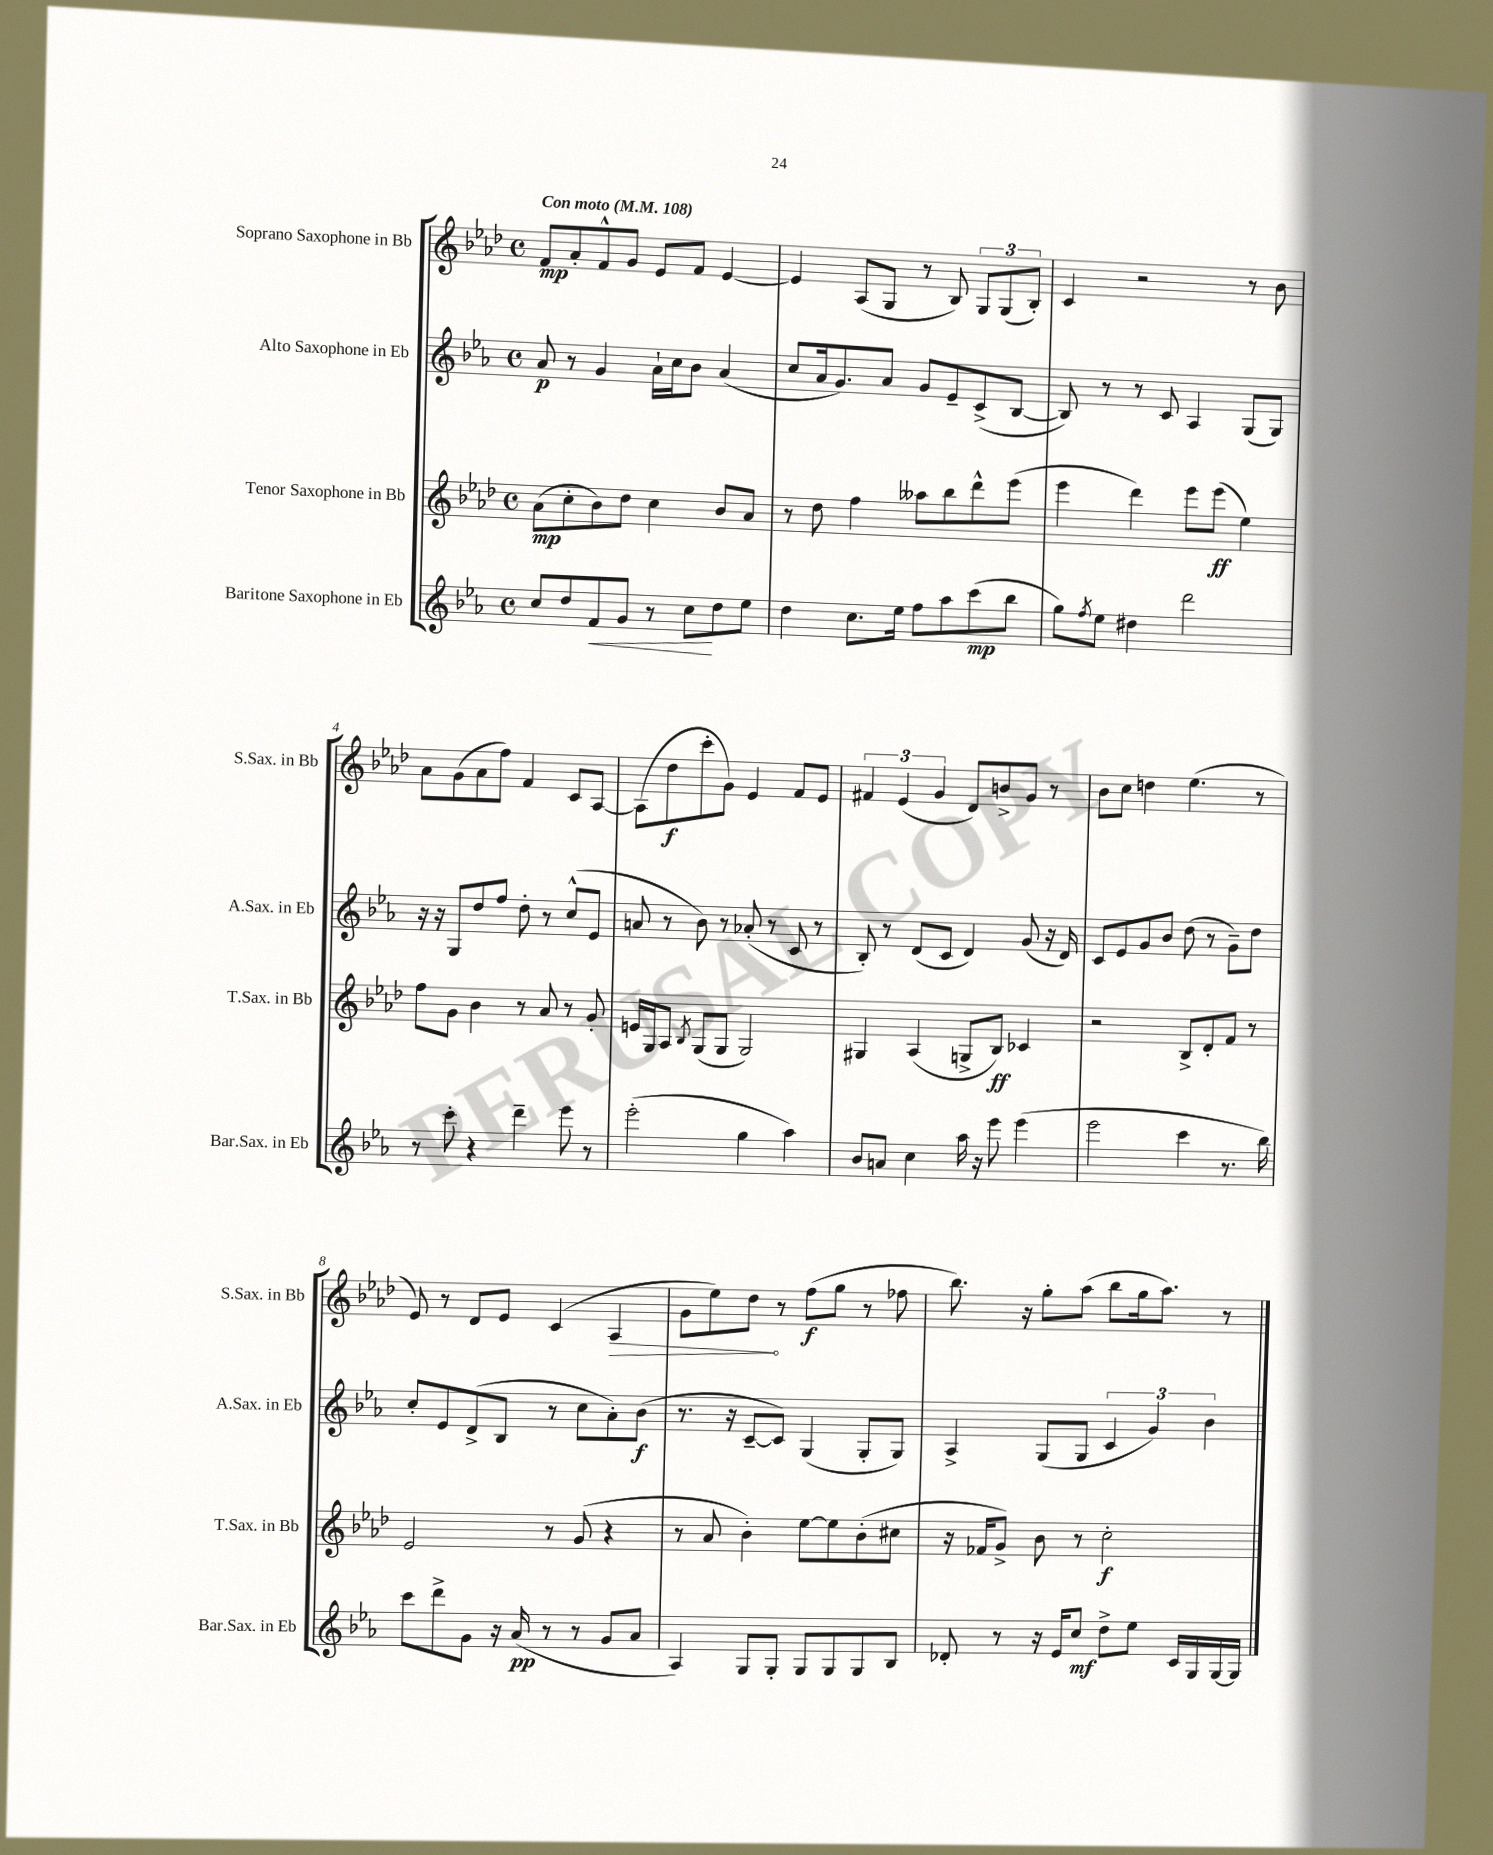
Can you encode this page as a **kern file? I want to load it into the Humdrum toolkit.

**kern	**dynam	**kern	**dynam	**kern	**dynam	**kern	**dynam
*part4	*part4	*part3	*part3	*part2	*part2	*part1	*part1
*staff4	*staff4	*staff3	*staff3	*staff2	*staff2	*staff1	*staff1
*I"Baritone Saxophone in Eb	*	*I"Tenor Saxophone in Bb	*	*I"Alto Saxophone in Eb	*	*I"Soprano Saxophone in Bb	*
*I'Bar.Sax. in Eb	*	*I'T.Sax. in Bb	*	*I'A.Sax. in Eb	*	*I'S.Sax. in Bb	*
*clefG2	*	*clefG2	*	*clefG2	*	*clefG2	*
*k[b-e-a-]	*	*k[b-e-a-d-]	*	*k[b-e-a-]	*	*k[b-e-a-d-]	*
*M4/4	*	*M4/4	*	*M4/4	*	*M4/4	*
*met(c)	*	*met(c)	*	*met(c)	*	*met(c)	*
*MM108	*	*MM108	*	*MM108	*	*MM108	*
=1	=1	=1	=1	=1	=1	=1	=1
!	!	!	!	!	!	!LO:TX:a:B:t=Con moto	!
8cc/L	.	(8a-\L	mp	8a-/	p	8f/L	mp
8dd/	.	8cc'\	.	8r	.	8a-'/	.
!	!LO:HP:b	!	!	!	!	!	!
8f/	<	8b-\)	.	4g/	.	8f^^/	.
8g/J	.	8dd-\J	.	.	.	8g/J	.
8r	.	4cc\	.	16a-`\LL	.	8e-/L	.
.	.	.	.	16cc\J	.	.	.
8cc\L	.	.	.	8b-\J	.	8f/J	.
8dd\	[	8b-/L	.	(4a-/	.	[4e-/	.
8ee-\J	.	8a-/J	.	.	.	.	.
=2	=2	=2	=2	=2	=2	=2	=2
4dd\	.	8r	.	8cc/L	.	4e-/]	.
.	.	8dd-\	.	16a-/k	.	.	.
.	.	.	.	8.g/)	.	.	.
8.cc\L	.	4ff\	.	.	.	(8A-/L	.
.	.	.	.	8a-/J	.	8G/J	.
16ee-\Jk	.	.	.	.	.	.	.
8ff\L	.	8aa--X\L	.	8g/L	.	8r	.
8aa-\	.	8bb-\	.	8e-~/	.	8B-/)	.
(8ccc\	mp	8ddd-^^\	.	(8c^/	.	12G/L	.
.	.	.	.	.	.	(12G/	.
8bb-\J	.	(8eee-\J	.	[8B-/J	.	.	.
.	.	.	.	.	.	12B-'/J)	.
=3	=3	=3	=3	=3	=3	=3	=3
8gg\L)	.	4eee-\	.	8B-/])	.	4c/	.
8qff/	.	.	.	.	.	.	.
8ee-\J	.	.	.	8r	.	.	.
4dd#X\	.	4ddd-\)	.	8r	.	2r	.
.	.	.	.	8c/	.	.	.
2ddd\	.	8eee-\L	.	4A-/	.	.	.
.	.	(8eee-\J	ff	.	.	.	.
.	.	4ee-\)	.	(8G/L	.	8r	.
.	.	.	.	8G/J)	.	8b-\	.
!!LO:LB:g=z
=4	=4	=4	=4	=4	=4	=4	=4
8r	.	8ff\L	.	16r	.	8a-\L	.
.	.	.	.	16r	.	.	.
8ccc'\	.	8g\J	.	8G/L	.	(8g\	.
4r	.	4b-\	.	8dd/	.	8a-\	.
.	.	.	.	8ff/J	.	8ff\J)	.
4ddd~\	.	8r	.	8dd'\	.	4f/	.
.	.	8a-/	.	8r	.	.	.
8eee-\	.	8r	.	(8cc^^/L	.	8c/L	.
8r	.	8g'/	.	8e-/J	.	[8A-/J	.
=5	=5	=5	=5	=5	=5	=5	=5
(2eee-'\	.	16en/LL	.	8an/	.	(8A-\L]	.
.	.	16G/J	.	.	.	.	.
.	.	8A-/J	.	8r	.	8dd-\	f
.	.	8qB-/	.	.	.	.	.
.	.	(8G/L	.	8b-\)	.	8ccc'\	.
.	.	8G/J	.	8r	.	8g\J)	.
4gg\	.	2G/)	.	(8a-X'/	.	4e-/	.
.	.	.	.	8r	.	.	.
4aa-\)	.	.	.	8c/	.	8f/L	.
.	.	.	.	8r	.	8e-/J	.
=6	=6	=6	=6	=6	=6	=6	=6
8b-/L	.	4G#X/	.	8B-'/)	.	6f#X/	.
8an/J	.	.	.	8r	.	.	.
.	.	.	.	.	.	(6e-/	.
4cc\	.	(4A-/	.	(8d/L	.	.	.
.	.	.	.	.	.	6g/	.
.	.	.	.	8c/J	.	.	.
16aa-\	.	8Gn^/L	.	4d/)	.	8d-/L)	.
16r	.	.	.	.	.	.	.
8eee-\	.	8B-/J)	ff	.	.	8bn^/	.
(4eee-\	.	4c-X/	.	(8g/	.	8g/J	.
.	.	.	.	16r	.	8r	.
.	.	.	.	16d/)	.	.	.
=7	=7	=7	=7	=7	=7	=7	=7
2eee-\	.	2r	.	8c/L	.	8b-\L	.
.	.	.	.	8e-/	.	8cc\J	.
.	.	.	.	8g/	.	4ddn\	.
.	.	.	.	8b-/J	.	.	.
4ccc\	.	8B-^/L	.	(8dd\	.	(4.ee-\	.
.	.	8d-'/	.	8r	.	.	.
8.r	.	8f/J	.	8g~\L)	.	.	.
.	.	8r	.	8dd\J	.	8r	.
16bb-\)	.	.	.	.	.	.	.
!!LO:LB:g=z
=8	=8	=8	=8	=8	=8	=8	=8
8ccc\L	.	2e-/	.	8cc'/L	.	8e-/)	.
8ddd^\	.	.	.	8e-/	.	8r	.
8g\J	.	.	.	(8d^/	.	8d-/L	.
16r	.	.	.	8B-/J	.	8e-/J	.
(16a-/	pp	.	.	.	.	.	.
8r	.	8r	.	8r	.	(4c/	.
8r	.	(8g/	.	8cc\L	.	.	.
!	!	!	!	!	!	!	!LO:HP:b
8g/L	.	4r	.	8a-'\)	.	4A-/	>
8a-/J	.	.	.	(8b-\J	f	.	.
=9	=9	=9	=9	=9	=9	=9	=9
4A-/)	.	8r	.	8.r	.	8g\L	.
.	.	8a-/	.	.	.	8ee-\)	.
.	.	.	.	16r	.	.	.
8G/L	.	4b-'\)	.	[8c~/L	.	8dd-\J	.
8G'/J	.	.	.	8c/J])	.	8r	]
8G/L	.	[8ee-\L	.	(4G/	.	(8ff\L	f
8G/	.	8ee-\]	.	.	.	8gg\J	.
8G/	.	(8b-'\	.	8G'/L	.	8r	.
8B-/J	.	8cc#X\J	.	8G/J)	.	8ff-X\	.
=10	=10	=10	=10	=10	=10	=10	=10
8d-X'/	.	16r	.	4A-^/	.	8.bb-\)	.
.	.	16f-X/KL	.	.	.	.	.
8r	.	8g^/J)	.	.	.	.	.
.	.	.	.	.	.	16r	.
16r	.	8b-\	.	(8G/L	.	8gg'\L	.
16e-/KL	.	.	.	.	.	.	.
8cc/J	mf	8r	.	8G/J	.	(8aa-\J	.
8dd^\L	.	2cc'\	f	6c/	.	8bb-\L	.
8ee-\J	.	.	.	.	.	16gg\k	.
.	.	.	.	6g/)	.	.	.
.	.	.	.	.	.	8.aa-\J)	.
16c/LL	.	.	.	.	.	.	.
16G/	.	.	.	.	.	.	.
.	.	.	.	6b-\	.	.	.
[16G/	.	.	.	.	.	8r	.
16G/JJ]	.	.	.	.	.	.	.
==	==	==	==	==	==	==	==
*-	*-	*-	*-	*-	*-	*-	*-
